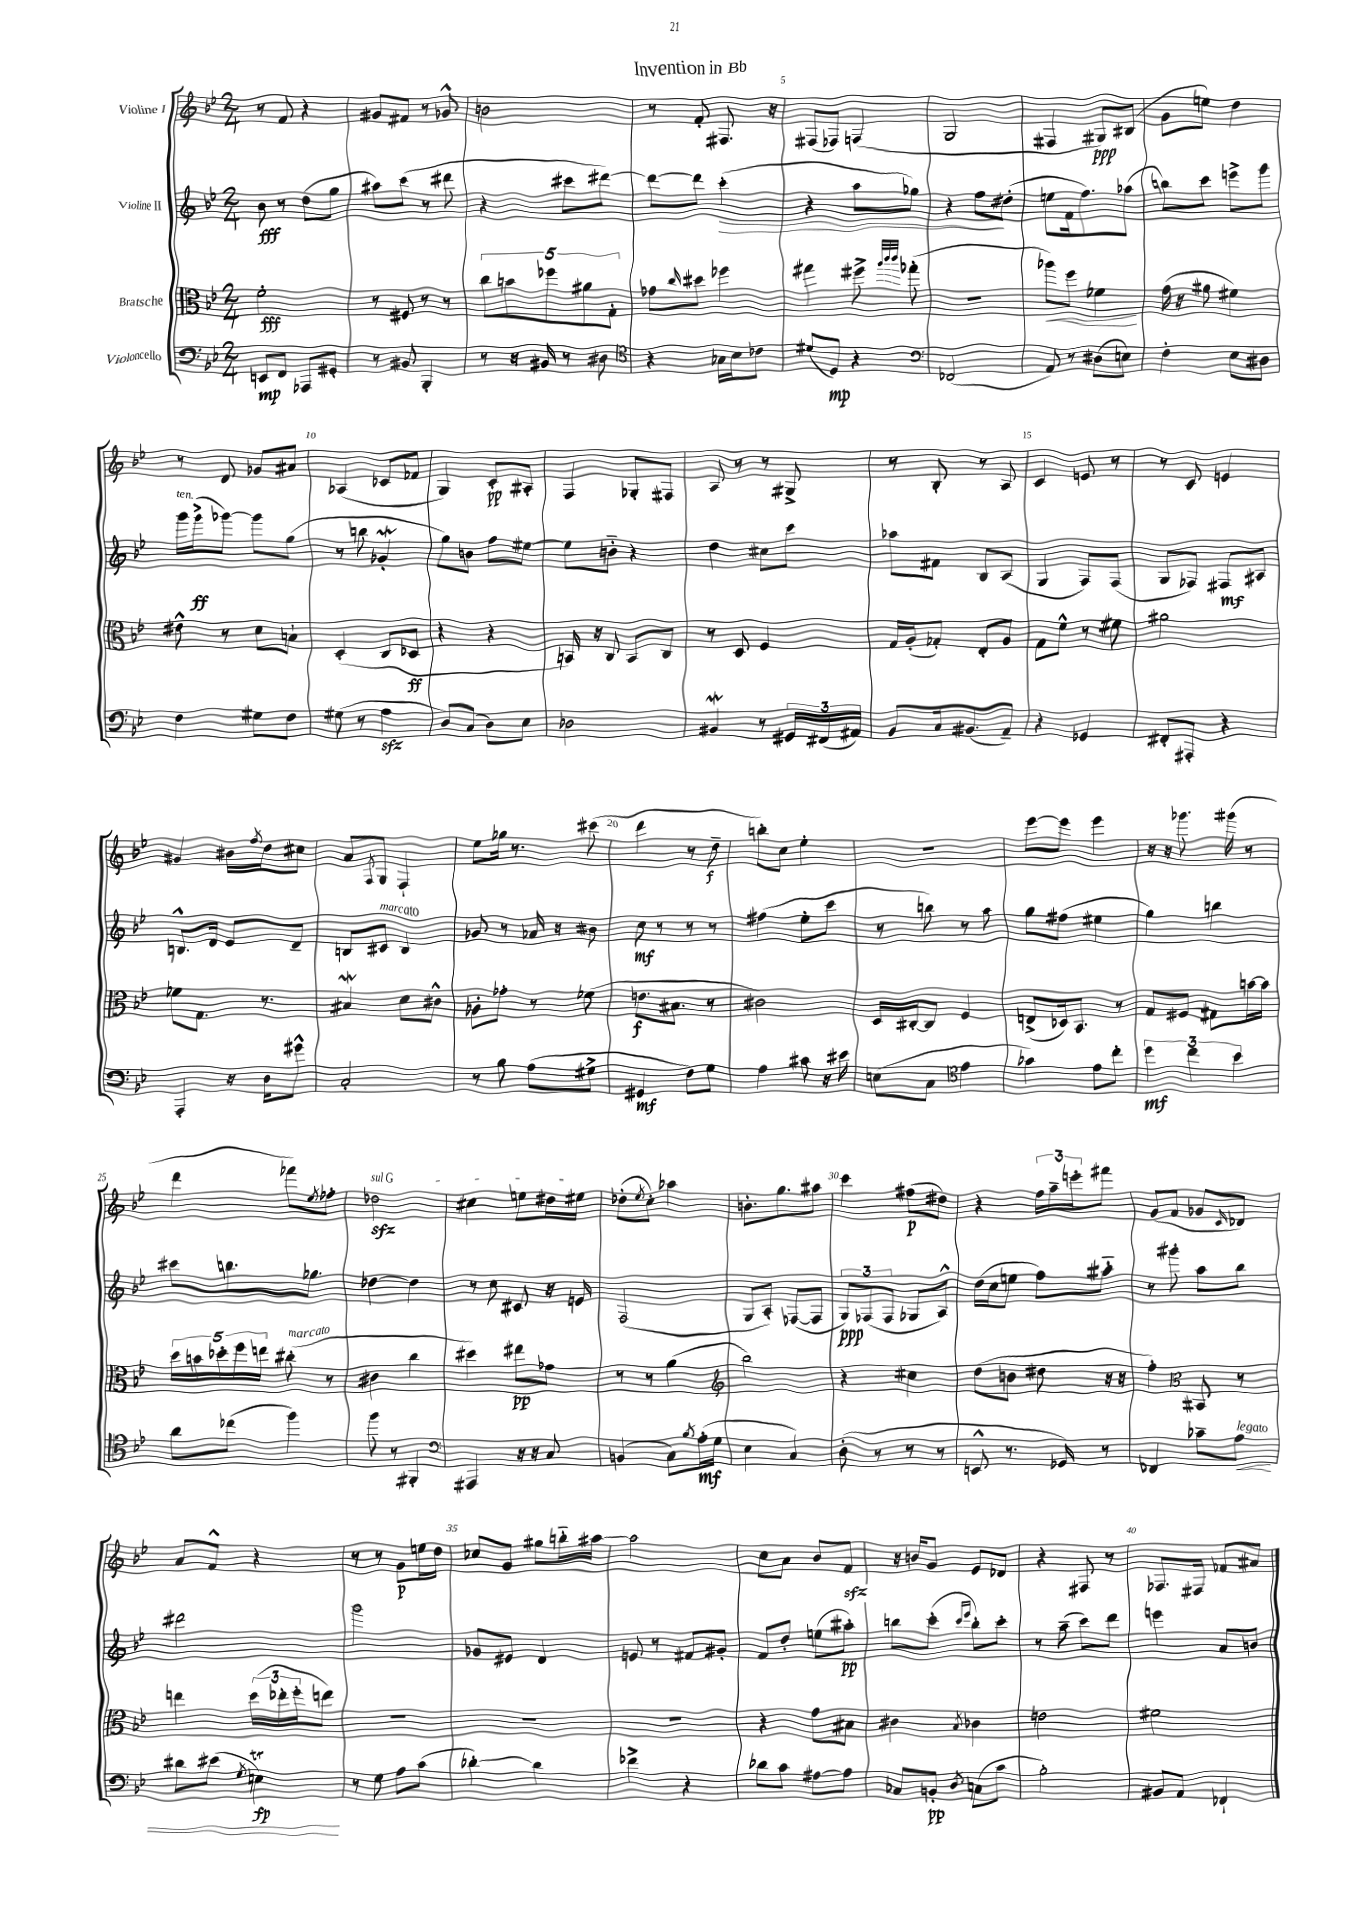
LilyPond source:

\header { title = "Invention in Bb" }
<<
\new StaffGroup <<
\new Staff = "s0" \with { instrumentName = "Violine I" } {
    \clef treble \key bes \major \numericTimeSignature \time 2/4
    r8 f'8 r4 |
    gis'8 fis'8 r8 ges'8-^ |
    b'2 |
    r8 f'8-. fis8. r16 |
    fis8( fes8) f4( |
    g2 |
    fis4 gis8\ppp) bis8( |
    g'8 e''8) d''4 |
    r8 d'8 ges'8 ais'8 |
    aes4( ces'8 fes'8 |
    g4) c'8-.\pp ais8-. |
    f4 ges8-. fis8 |
    a8 r8 r8 gis8-> |
    r8 bes8-. r8 a8 |
    c'4 e'8 r8 |
    r8 c'8 e'4 |
    gis'4 bis'16 \acciaccatura { f''8 } d''16 cis''8 |
    a'8 \acciaccatura { f8 } g8 f4-! |
    ees''8 ges''16 r8. cis'''8( |
    d'''4 r8 d''8--\f |
    b''8-.) c''8 ees''4-. |
    r2 |
    ees'''8~ ees'''8 ees'''4 |
    r16 r16 ges'''8. gis'''16( r8 |
    d'''4 fes'''8) \acciaccatura { ees''8 } fes''8-. |
    \once \override TextSpanner.bound-details.left.text = \markup { \italic "sul G" } des''2\sfz\startTextSpan |
    cis''4 e''8 dis''16 eis''16\stopTextSpan |
    des''8-.( \acciaccatura { ees''8 } c''8-.) aes''4 |
    b'8.-. g''8. ais''8 |
    c'''4 fis''8\p( dis''8) |
    r4 \tuplet 3/2 { f''16 a''16-- e'''16-. } fis'''8 |
    g'8( f'8 ges'8 \grace { c'16 } des'8) |
    a'8 f'8-^ r4 |
    r8 r8 g'8\p e''16 d''16 |
    ces''8 g'8 gis''8 b''16-_ ais''16~ |
    ais''2 |
    c''8 a'8 bes'8 f'8\sfz |
    r16 b'16 g'8 ees'8 des'8 |
    r4 fis8 r8 |
    fes8. fis16 fes'8 ais'8 \bar "|." |
}
\new Staff = "s1" \with { instrumentName = "Violine II" } {
    \clef treble \key bes \major \numericTimeSignature \time 2/4
    bes'8\fff r8 d''8( g''8 |
    ais''8) c'''8( r8 dis'''8 |
    r4 cis'''8 dis'''8~) |
    dis'''8~ dis'''8 c'''4-.\>( |
    r4 a''8 ges''8) |
    r4 f''8\! dis''8-.( |
    e''8 f'16 f''8.) aes''8( |
    b''8) c'''8 e'''8-> g'''8 |
    g'''16^\markup { \italic "ten." } g'''16->\ff( ges'''8~) ges'''8 g''8( |
    r8 b''8 ges'4-.\mordent |
    g''8) b'8 f''8 eis''8~ |
    eis''8 b'8-_ r4 |
    d''4 cis''8 c'''8 |
    aes''8 fis'8 bes8 a8( |
    g4 f8) f8( |
    g8 fes8) fis8\mf ais8 |
    b8.-^ d'16 ees'8 d'8-- |
    b8 cis'8^\markup { \italic "marcato" } b4 |
    ges'8 r8 aes'16 r16 bis'8 |
    c''8\mf r8 r8 r8 |
    fis''4( ees''8-. c'''8 |
    r8 b''8) r8 a''8 |
    g''8 fis''8( eis''4 |
    g''4) b''4 |
    cis'''8 b''8. ges''8. |
    des''4~ des''4 |
    r8 c''8 cis'8 r16 e'16 |
    f2( |
    g8 a8-.) fes8~( fes8 |
    \tuplet 3/2 { g8\ppp) fes8( fes8 } ges8 a8-^) |
    d''16( c''16 e''8 f''8) ais''8-_ |
    r8 gis'''8-. a''8 bes''8 |
    dis'''2 |
    g'''2 |
    ges'8 eis'8 d'4 |
    e'8 r8 fis'8 gis'8-. |
    f'8 d''8-. e''8( ais''8-.\pp) |
    b''8 c'''8-.( \grace { c'''16 ees'''16 } b''8-.) c'''8-. |
    r8 a''8--( c'''8) d'''8 |
    e'''4 a'8 b'8 \bar "|." |
}
\new Staff = "s2" \with { instrumentName = "Bratsche" } {
    \clef alto \key bes \major \numericTimeSignature \time 2/4
    f'2-.\fff |
    r8 fis8 r8 r8 |
    \tuplet 5/4 { c''8 b'8 fes''8 ais'8 g8-. } |
    ges'8 \grace { c''16 } dis''8 fes''4 |
    gis''4 fis''8-> \grace { a''32 c'''32 c'''32 } ges''8-.( |
    R2 |
    aes''8\<) f''8 fes'4\! |
    g'16( r16 ais'8 fis'4) |
    eis'8-^ r8 d'8 b8-! |
    d4-.( c8 des8\ff |
    r4 r4 |
    b,16) r16 c8 b,8 c8 |
    r8 d8 f4 |
    g16 a16-.( ges8-.) ees8-. a8 |
    g8 f'8-^ r8 fis'8 |
    ais'2 |
    fes'8 g8. r8. |
    bis4\mordent d'8 cis'8-^ |
    aes8-. ges'8-. r8 fes'8( |
    e'8.\f bis8. r8 |
    cis'2) |
    d16 cis16~-. cis8 f4 |
    e8->( des16) bes,8. r8 |
    g8 fis8 gis8 b'16~ b'16 |
    \tuplet 5/4 { d''16 b'16 des''16-. f''16 e''16 } cis''8-.^\markup { \italic "marcato" }( r8 |
    cis'4 c''4 |
    dis''4) eis''8\pp ges'8 |
    r8 r8 a'4( |
    \clef treble bes''2) |
    r4 cis''4 |
    d''8( b'8 dis''8 r16 r16 |
    f''4-.) \clef alto bis,8 r8 |
    e''4 \tuplet 3/2 { d''16( ees''16-. f''16-. } e''8) |
    R2 |
    R2 |
    R2 |
    r4 g'8 bis8 |
    cis'4 \acciaccatura { bes8 } ces'4 |
    e'2 |
    fis'2 \bar "|." |
}
\new Staff = "s3" \with { instrumentName = "Violoncello" } {
    \clef bass \key bes \major \numericTimeSignature \time 2/4
    e,8\mp f,8 aes,,8 gis,8-. |
    r8 bis,8 bes,,4-. |
    r8 r16 bis,16 r8 dis8 |
    \clef tenor r4 ges16 bes16 ces'8 |
    dis'8( d8\mp) r4 |
    \clef bass fes,2( |
    a,8) r8 dis8( e8) |
    f4-. ees8 dis8 |
    f4 gis8 f8 |
    gis8( r8 a4\sfz |
    d8) c8( d8) ees8 |
    des2 |
    bis,4\mordent r8 \tuplet 3/2 { gis,16 fis,16( ais,16) } |
    bes,8 c16 bis,8.( a,8--) |
    r4 ges,4 |
    fis,8-. ais,,8-. r4 |
    a,,4-. r16 d16 gis'8-^ |
    c2-. |
    r8 bes8 a8( gis8-> |
    gis,4\mf f8) g8 |
    a4 cis'8 r16 eis'16 |
    e8( c8 \clef tenor ees'4 |
    ges'4) ees'8 c''8-. |
    \tuplet 3/2 { d''4\mf c''4 bes'4 } |
    a'8 ces''8( f''4) |
    f''8 r8 fis,4-. |
    \clef bass ais,,4 r16 r16 c8 |
    b,4( c8) \acciaccatura { bes8 } a16-.\mf( g16 |
    ees4 c4) |
    d8-.( r8 r8 r8 |
    e,8-^ r8. ges,16) r8 |
    fes,4 ces'8-- a8\<^\markup { \italic "legato" } |
    dis'8 eis'8( \acciaccatura { g8 } e4\trill\fp\!) |
    r8 g8 a8 c'8( |
    des'4~-.) des'4 |
    fes'4-> r4 |
    des'8 c'8 ais8~ ais8 |
    ces8 b,8-.\pp \acciaccatura { d8 } c8( c'8 |
    bes2-.) |
    bis,8 a,8 fes,4-! \bar "|." |
}
>>
>>
\layout { \context { \Score \override BarNumber.break-visibility = ##(#f #t #t) barNumberVisibility = #(every-nth-bar-number-visible 5) } }
